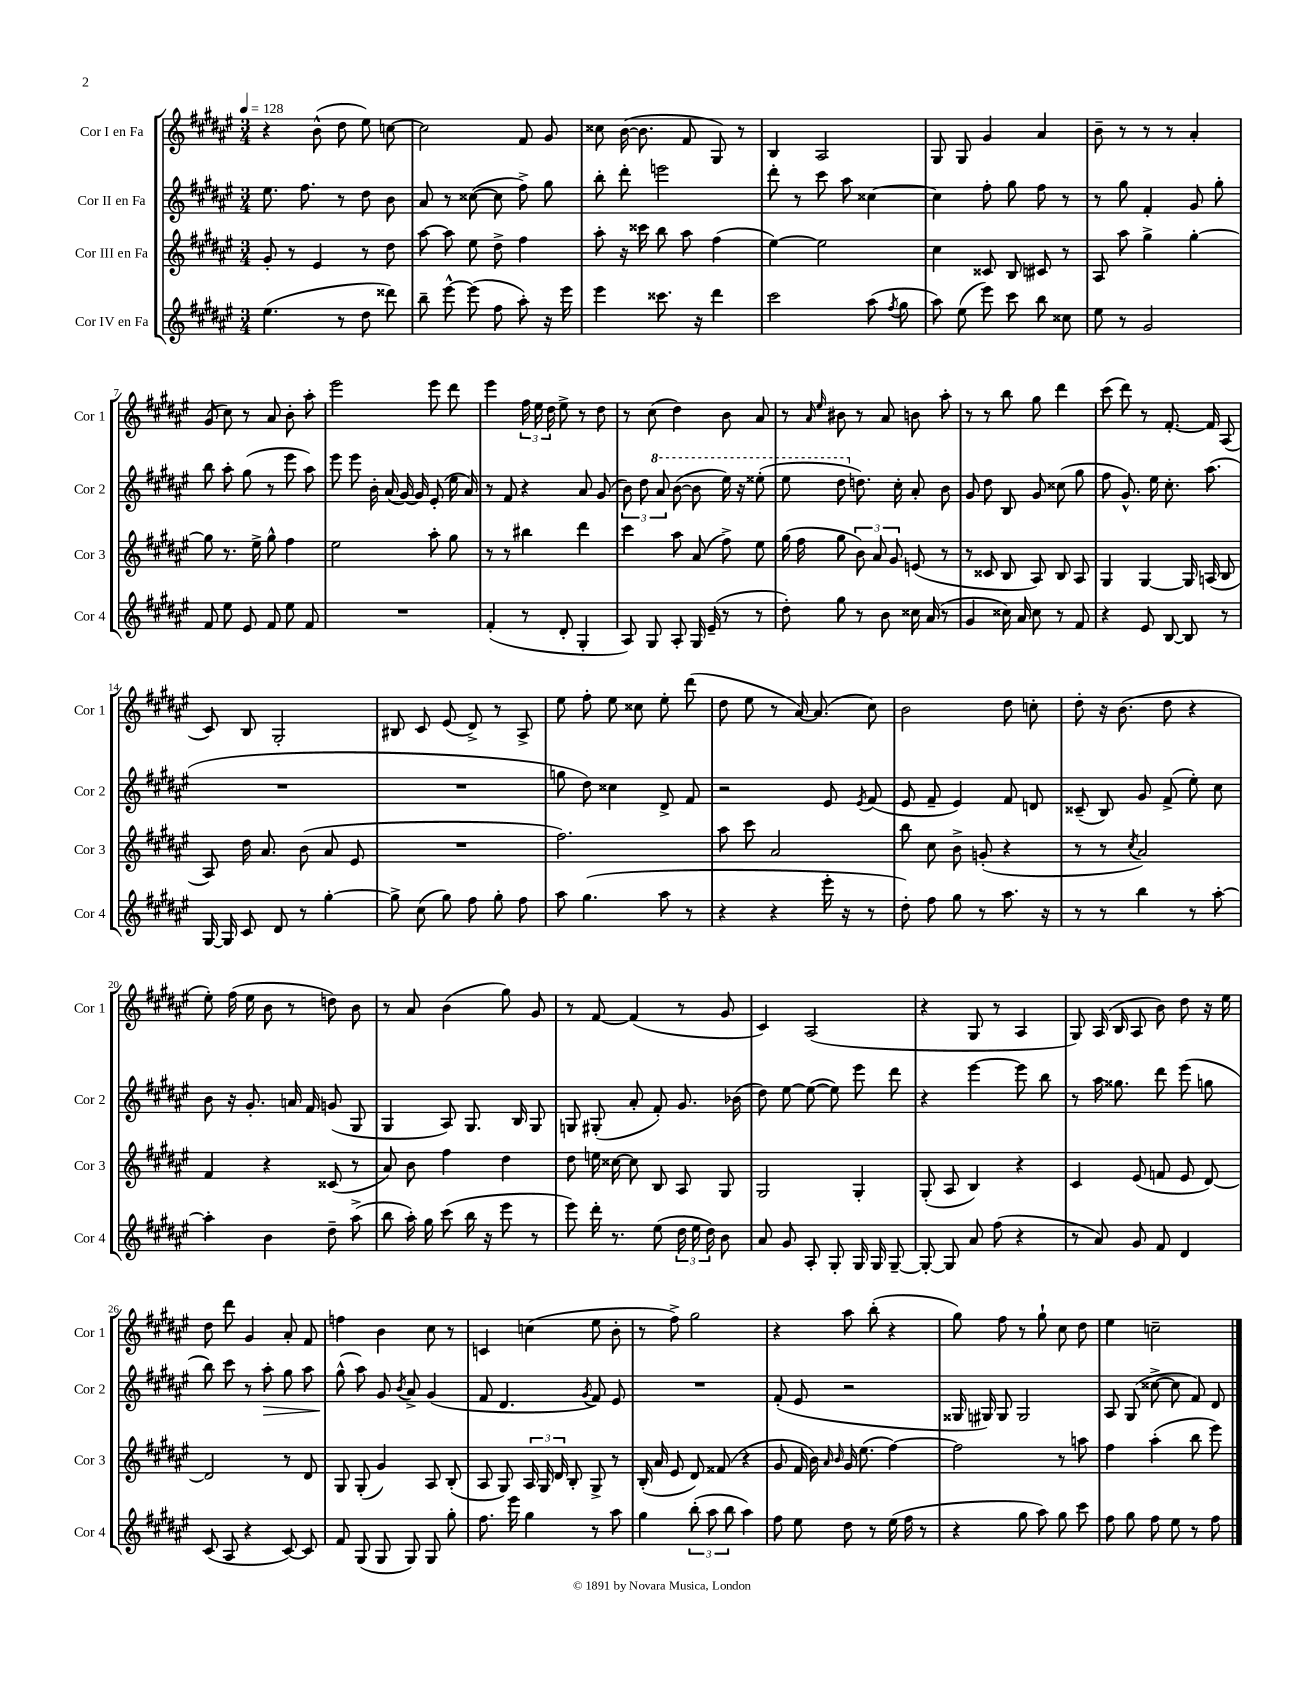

**kern	**kern	**kern	**kern
*staff4	*staff3	*staff2	*staff1
*clefG2	*clefG2	*clefG2	*clefG2
*k[f#c#g#d#a#e#]	*k[f#c#g#d#a#e#]	*k[f#c#g#d#a#e#]	*k[f#c#g#d#a#e#]
*M3/4	*M3/4	*M3/4	*M3/4
*MM128	*MM128	*MM128	*MM128
(4.ee#	8g#'	8.ee#	4r
.	8r	.	.
.	.	8.ff#	.
.	4e#	.	(8b^^
8r	.	8r	8dd#
8dd#	8r	8dd#	8ee#)
8ddd##)	8dd#	8b	[8cc
=	=	=	=
8bb~	[8aa#	8a#	2cc]
[8eee#^^	8aa#]	8r	.
(8eee#]	8ee#	([8cc##	.
8ff#	8dd#^	8cc##]	.
8aa#')	4ff#	8ff#^)	8f#
16r	.	8gg#	8g#
16eee#	.	.	.
=	=	=	=
4eee#	8aa#'	8bb'	8cc##
.	16r	8ddd#'	([16b
.	16ccc##	.	8.b]
8.ccc##	8bb	2eee	.
.	8aa#	.	8f#
16r	.	.	.
4ddd#	(4ff#	.	8G#)
.	.	.	8r
=	=	=	=
2ccc#	[4ee#)	8ddd#'	4B
.	.	8r	.
.	2ee#]	8ccc#	2A#
.	.	8aa#	.
(8aa#	.	[4cc##	.
8qff#	.	.	.
8gg#	.	.	.
=	=	=	=
8aa#)	4cc#	4cc##]	8G#
(8ee#	.	.	8G#
8eee#)	8c##	8ff#'	4g#
8ccc#	8B	8gg#	.
8bb	8c#	8ff#	4a#
8cc##	8r	8r	.
=	=	=	=
8ee#	8A#	8r	8b~
8r	8aa#	8gg#	8r
2g#	4gg#^	4f#'	8r
.	.	.	8r
.	[4gg#'	8g#	4a#'
.	.	8gg#'	.
=	=	=	=
8f#	8gg#]	8bb	(8g#
8ee#	8.r	8aa#'	8cc#)
8e#	.	(8gg#	8r
.	16ee#^	.	.
8f#	8gg#^^	8r	8a#
8ee#	4ff#	8eee#	8b'
8f#	.	8aa#)	8aa#'
=	=	=	=
2.r	2ee#	8eee#	2eee#
.	.	8eee#	.
.	.	16b'	.
.	.	(16a#	.
.	.	[16g#)	.
.	.	16g#]	.
.	8aa#'	(8e#'	8eee#
.	8gg#	16ee#	8ddd#
.	.	16a#)	.
=	=	=	=
(4f#'	8r	8r	4eee#
.	8r	8f#	.
8r	4bb#	4r	24ff#
.	.	.	24ee#
.	.	.	24dd#
8d#'	.	.	8ee#^
4G#'	4ddd#	8a#	8r
.	.	(8g#	8dd#
=	=	=	=
8A#)	4ccc#	12b)	8r
.	.	12dd#	.
8G#	.	.	(8cc#
.	.	12aa#	.
8A#'	8aa#	([8bb	4dd#)
16G#	(8a#	8bb]	.
(16e#~	.	.	.
8r	8ff#^)	16eee#)	8b
.	.	16r	.
8r	8ee#	(8eee##'	8a#
=	=	=	=
8dd#')	(16gg#	8eee#	8r
.	16ff#	.	.
.	.	.	16qqa#
.	.	.	16qqee#
8gg#	8gg#	8ddd#	8b#
8r	12b)	8.dd)	8r
.	12a#	.	.
8b	.	.	8a#
.	12g#	.	.
.	.	16cc#'	.
16cc##	(8e	8a#'	8b
(16a#	.	.	.
8r	8r	8b	8aa#'
=	=	=	=
4g#	8r	8g#	8r
.	8c##	8dd#	8r
16cc##)	8B	8B	8bb
16a#	.	.	.
8cc##	8A#)	8g#	8gg#
8r	8B	(8cc##	4ddd#
8f#	8A#	8gg#	.
=	=	=	=
4r	4G#	8ff#	(8ccc#
.	.	8.g#^^)	8ddd#)
8e#	[4G#	.	8r
.	.	16ee#	.
[8B	.	8.cc#'	[8.f#'
8B]	16G#]	.	.
.	(16A	(8.aa#	16f#]
8r	8B	.	(8A#
=	=	=	=
[16G#	8A#)	2.r	8c#)
16G#]	.	.	.
8c#	16dd#	.	8B
.	8.a#	.	.
8d#	.	.	2G#'
8r	(8b	.	.
[4gg#'	8a#	.	.
.	8e#	.	.
=	=	=	=
8gg#^]	2.r	2.r	8B#
(8cc#	.	.	8c#
8gg#)	.	.	(8e#
8ff#	.	.	8d#^)
8gg#'	.	.	8r
8ff#	.	.	8A#^
=	=	=	=
8aa#	2.ff#)	8gg	8ee#
(4.gg#	.	8dd#)	8ff#'
.	.	4cc##	8ee#
.	.	.	8cc##
8aa#	.	8d#^	8ee#'
8r	.	8f#	(8ddd#
=	=	=	=
4r	8aa#	2r	8dd#
.	8ccc#	.	8ee#
4r	2a#	.	8r
.	.	.	[16a#)
.	.	.	(8.a#]
16eee#'	.	8e#	.
16r	.	.	.
.	.	8qe#	.
8r	.	(8f#	8cc#)
=	=	=	=
8dd#')	8bb	8e#	2b
8ff#	8cc#	8f#~	.
8gg#	8b^	4e#)	.
8r	(8g'	.	.
8.aa#	4r	8f#	8dd#
.	.	8d	8cc'
16r	.	.	.
=	=	=	=
8r	8r	(8c##~	8dd#'
8r	8r	8B)	16r
.	.	.	(8.b
.	8qcc#	.	.
4bb	2a#)	8g#	.
.	.	(8f#^	8dd#
8r	.	8ee#')	4r
[8aa#'	.	8cc#	.
=	=	=	=
4aa#']	4f#	8b	8ee#')
.	.	16r	(16ff#
.	.	8.g#'	16ee#
4b	4r	.	8b
.	.	16a	8r
.	.	16f#	.
8dd#~	(8c##	(8g	8dd)
(8aa#^	8r	8G#	8b
=	=	=	=
8bb	8a#)	4G#	8r
16aa#')	8b	.	8a#
16gg#	.	.	.
(8ccc#	4ff#	8A#)	(4b
16bb	.	8.G#	.
16r	.	.	.
8eee#	4dd#	.	8gg#)
.	.	16B	.
8r	.	8G#	8g#
=	=	=	=
8eee#)	8dd#	8G	8r
16ddd#'	16ee	(8G#'	[8f#
8.r	[16cc##	.	.
.	8cc##]	8a#'	(4f#]
(8ee#	8B	8f#')	.
24dd#	8A#	8.g#	8r
24ee#	.	.	.
24dd#)	.	.	.
8b	8G#	.	8g#
.	.	(16b-	.
=	=	=	=
8a#	2G#	8dd#)	4c#)
8g#	.	[8ee#	.
8A#'	.	(8ee#_	(2A#
8G#'	.	8ee#])	.
16G#	4G#'	8eee#	.
16G#	.	.	.
[8G#~	.	8ddd#	.
=	=	=	=
8G#'_	(8G#'	4r	4r
8G#]	8A#	.	.
8a#	4B)	[4eee#	8G#
(8ff#	.	.	8r
4r	4r	8eee#]	4A#
.	.	8bb	.
=	=	=	=
8r	4c#	8r	8G#)
8a#)	.	16aa#	(16A#
.	.	8.gg##	16B
8g#	(8e#	.	8A#
8f#	8f	8ddd#	8b)
4d#	8e#	(8eee#	8dd#
.	[8d#)	8gg	16r
.	.	.	16ee#
=	=	=	=
(8c#	2d#]	8bb)	8dd#
8A#	.	8ccc#	8ddd#
4r	.	8r	4g#
.	.	8aa#'	.
[8c#)	8r	8gg#	8a#'
8c#]	8d#	8aa#	8f#
=	=	=	=
8f#	8G#	(8gg#^^	4ff
(8G#	(8G#'	8aa#)	.
8G#	4g#)	8g#	4b
.	.	8qb	.
8G#)	.	8a#^	.
8G#	8A#	(4g#	8cc#
8gg#'	(8B'	.	8r
=	=	=	=
8.ff#	8A#	8f#	4c
.	8G#)	4.d#	.
16eee#	.	.	.
4gg#	24A#	.	(4cc
.	24G#	.	.
.	24d#	.	.
.	8B'	.	.
.	.	8qg#	.
8r	8G#^	8f#)	8ee#
8aa#	8r	8e#	8b'
=	=	=	=
4gg#	(16B'	2.r	8r
.	16a#	.	.
.	8e#	.	8ff#^)
(12bb'	8d#)	.	2gg#
12aa#	.	.	.
.	(8f##	.	.
12bb	.	.	.
4aa#)	4r	.	.
=	=	=	=
8ff#	8g#	(8f#'	4r
8ee#	16f#	8e#	.
.	16b)	.	.
.	16qqa#	.	.
.	16qqb	.	.
8dd#	16g#	2r	8aa#
.	(8.ee#	.	.
8r	.	.	(8bb'
(16ee#	[4ff#)	.	4r
16ff#	.	.	.
8r	.	.	.
=	=	=	=
4r	2ff#]	16G##	8gg#)
.	.	16G#)	.
.	.	8G#	8ff#
8gg#	.	2G#	8r
8aa#)	.	.	8gg#`
8gg#	8r	.	8cc#
8ccc#	8aa	.	8dd#
=	=	=	=
8ff#	4ff#	8A#	4ee#
8gg#	.	(8G#	.
8ff#	(4aa#'	[8cc##^	2cc~
8ee#	.	8cc##]	.
8r	8bb	8f#)	.
8ff#	8eee#)	8d#	.
==	==	==	==
*-	*-	*-	*-
